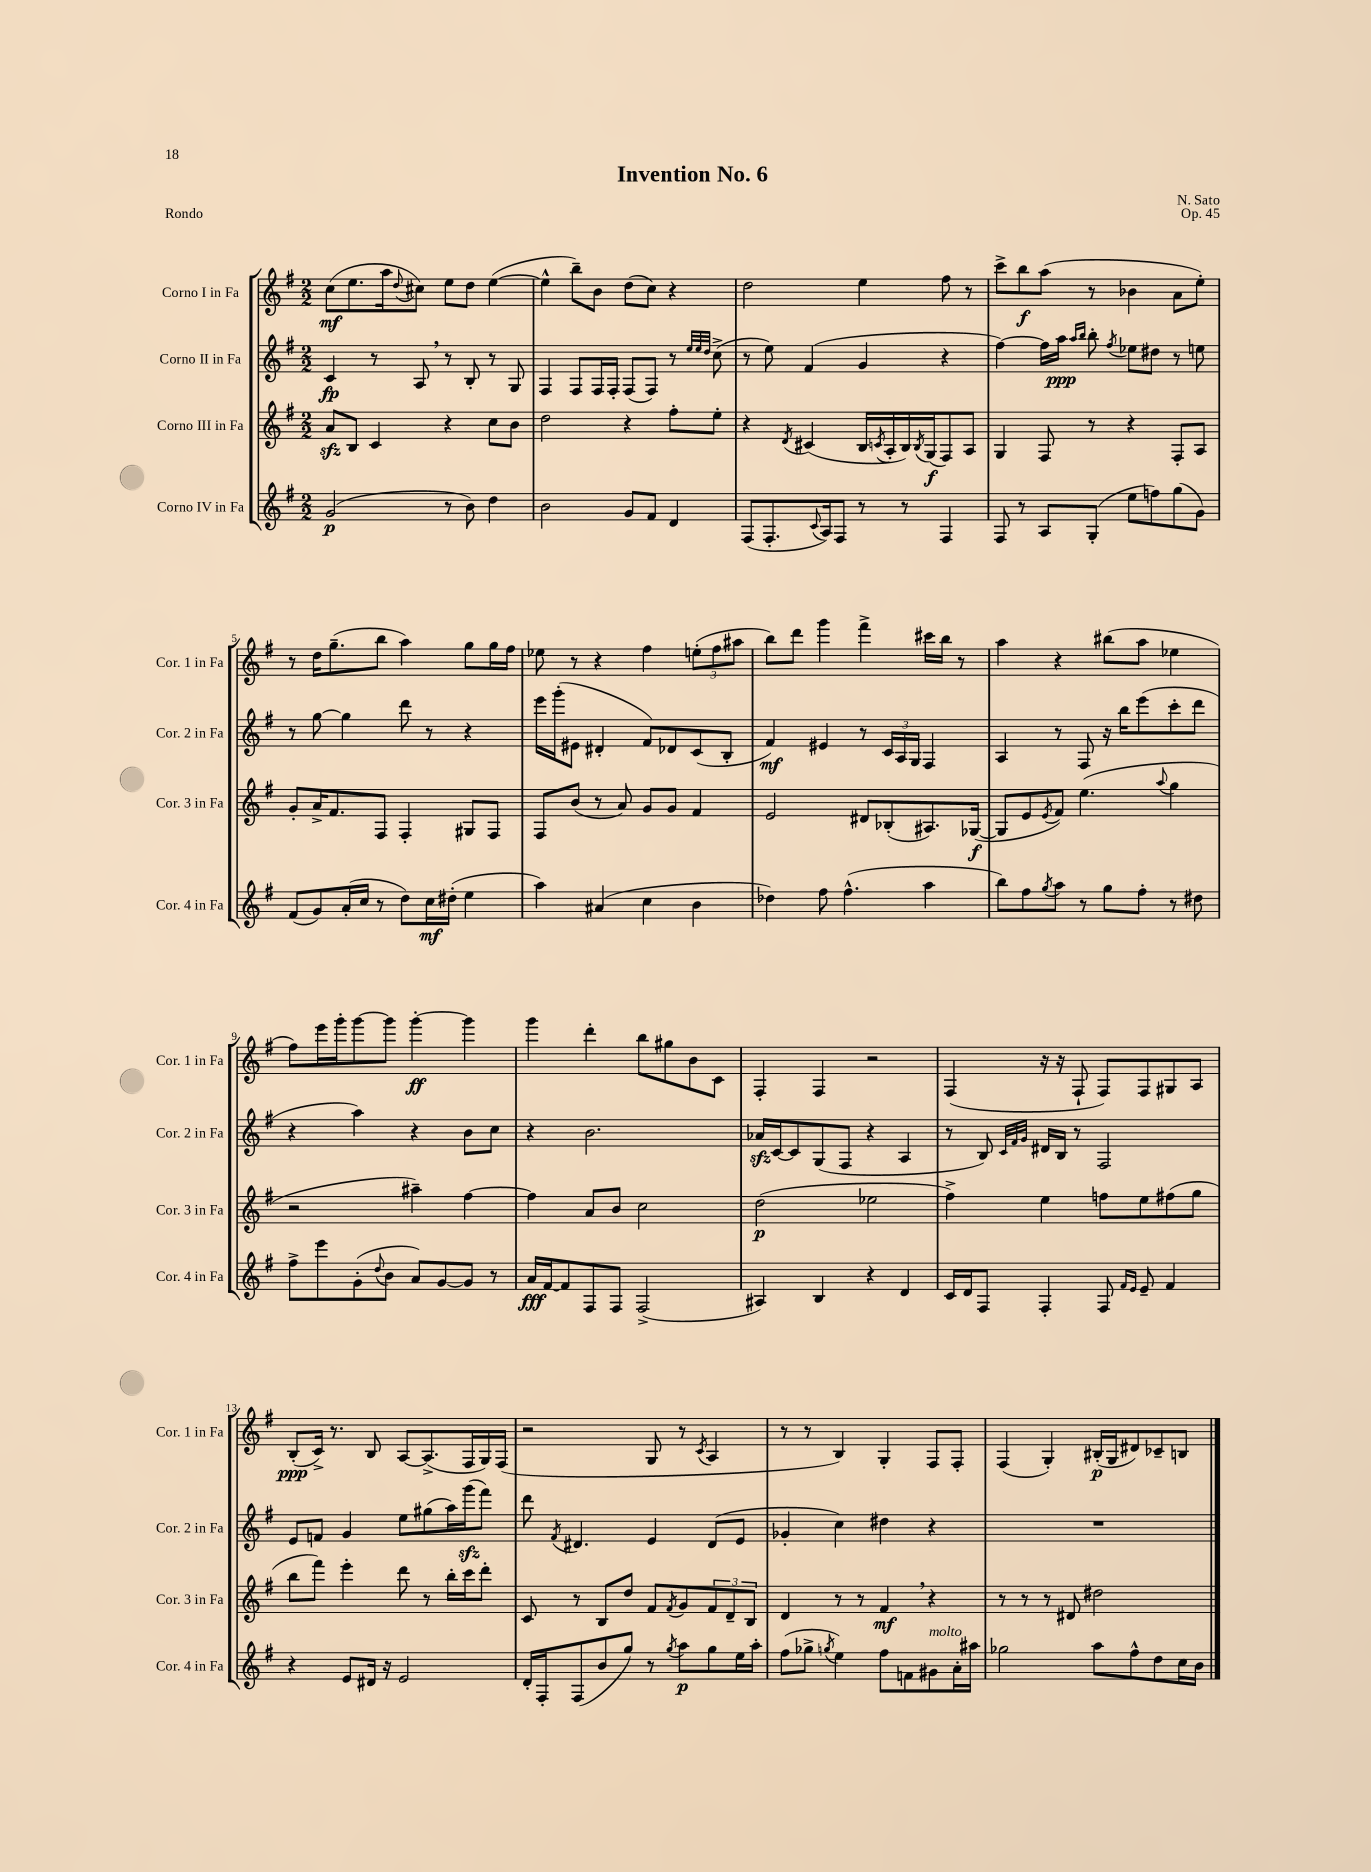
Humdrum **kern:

**kern	**dynam	**kern	**dynam	**kern	**dynam	**kern	**dynam
*part4	*part4	*part3	*part3	*part2	*part2	*part1	*part1
*staff4	*staff4	*staff3	*staff3	*staff2	*staff2	*staff1	*staff1
*I"Corno IV in Fa	*	*I"Corno III in Fa	*	*I"Corno II in Fa	*	*I"Corno I in Fa	*
*I'Cor. 4 in Fa	*	*I'Cor. 3 in Fa	*	*I'Cor. 2 in Fa	*	*I'Cor. 1 in Fa	*
*clefG2	*	*clefG2	*	*clefG2	*	*clefG2	*
*k[f#]	*	*k[f#]	*	*k[f#]	*	*k[f#]	*
*M2/2	*	*M2/2	*	*M2/2	*	*M2/2	*
=1	=1	=1	=1	=1	=1	=1	=1
(2g/	p	8azz/L	.	4c/	fp	(8cc\L	mf
.	.	8B/J	.	.	.	8.ee\	.
.	.	4c/	.	8r	.	.	.
.	.	.	.	.	.	16aa\k	.
.	.	.	.	.	.	8qqdd/	.
.	.	.	.	8A,/	.	8cc#X\J)	.
8r	.	4r	.	8r	.	8ee\L	.
8b\)	.	.	.	8B'/	.	8dd\J	.
4dd\	.	8cc\L	.	8r	.	([4ee\	.
.	.	8b\J	.	8G/	.	.	.
=2	=2	=2	=2	=2	=2	=2	=2
2b\	.	2dd\	.	4F#/	.	4ee^^\]	.
.	.	.	.	8F#/L	.	8bb~\L)	.
.	.	.	.	16F#/L	.	8b\J	.
.	.	.	.	16F#'/JJ	.	.	.
8g/L	.	4r	.	(8F#/L	.	(8dd\L	.
8f#/J	.	.	.	8F#/J)	.	8cc\J)	.
4d/	.	8ff#'\L	.	8r	.	4r	.
.	.	.	.	32qqee/LLL	.	.	.
.	.	.	.	32qqee/	.	.	.
.	.	.	.	32qqdd/JJJ	.	.	.
.	.	8ee'\J	.	(8cc^\	.	.	.
=3	=3	=3	=3	=3	=3	=3	=3
(8F#/L	.	4r	.	8r	.	2dd\	.
8.F#'/	.	.	.	8ee\)	.	.	.
.	.	8qd/	.	.	.	.	.
.	.	(4c#X/	.	(4f#/	.	.	.
8qqc/	.	.	.	.	.	.	.
16A/k)	.	.	.	.	.	.	.
8F#/J	.	.	.	.	.	.	.
8r	.	16B/LL	.	4g/	.	4ee\	.
.	.	8qcn/	.	.	.	.	.
.	.	16A'/	.	.	.	.	.
8r	.	16B/)	.	.	.	.	.
.	.	8qB/	.	.	.	.	.
.	.	(16G/J	f	.	.	.	.
4F#/	.	8F#/)	.	4r	.	8ff#\	.
.	.	8A/J	.	.	.	8r	.
=4	=4	=4	=4	=4	=4	=4	=4
8F#/	.	4G/	.	[4ff#\)	.	8ccc^\L	.
8r	.	.	.	.	.	8bb\	f
8A/L	.	8F#/	.	16ff#\LL]	.	(8aa\J	.
.	.	.	.	16aa\JJ	ppp	.	.
.	.	.	.	16qqaa/LL	.	.	.
.	.	.	.	16qqbb/JJ	.	.	.
(8G'/J	.	8r	.	8bb'\	.	8r	.
.	.	.	.	8qff#/	.	.	.
8ee\L	.	4r	.	8ee-X\L	.	4b-X\	.
8ffn\)	.	.	.	8dd#X\J	.	.	.
(8gg\	.	8F#'/L	.	8r	.	8a\L	.
8g\J)	.	8A/J	.	8een\	.	8ee'\J)	.
!!LO:LB:g=z
=5	=5	=5	=5	=5	=5	=5	=5
(8f#/L	.	8g'/L	.	8r	.	8r	.
8g/)	.	16a^/K	.	[8gg\	.	16dd\KL	.
.	.	8.f#/	.	.	.	(8.gg~\	.
(16a'/L	.	.	.	4gg\]	.	.	.
16cc/JJ	.	.	.	.	.	.	.
8r	.	8F#/J	.	.	.	8bb\J	.
8dd\L)	.	4F#'/	.	8ddd\	.	4aa\)	.
16cc\L	mf	.	.	8r	.	.	.
(16dd#X'\JJ	.	.	.	.	.	.	.
4ee\	.	8G#X/L	.	4r	.	8gg\L	.
.	.	8F#/J	.	.	.	16gg\L	.
.	.	.	.	.	.	16ff#\JJ	.
=6	=6	=6	=6	=6	=6	=6	=6
4aa\)	.	8F#/L	.	16eee\LL	.	8ee-X\	.
.	.	.	.	(16ggg'\J	.	.	.
.	.	(8b/J	.	8e#X\J	.	8r	.
(4a#X/	.	8r	.	4d#X'/	.	4r	.
.	.	8a/)	.	.	.	.	.
4cc\	.	8g/L	.	8f#/L)	.	4ff#\	.
.	.	8g/J	.	8d-X/	.	.	.
4b\	.	4f#/	.	(8c/	.	(12een'\L	.
.	.	.	.	.	.	12ff#\	.
.	.	.	.	8B'/J	.	.	.
.	.	.	.	.	.	12aa#X\J	.
=7	=7	=7	=7	=7	=7	=7	=7
4dd-X\)	.	2e/	.	4f#/)	mf	8bb\L)	.
.	.	.	.	.	.	8ddd\J	.
8ff#\	.	.	.	4e#X/	.	4ggg\	.
(4.ff#^^\	.	.	.	.	.	.	.
.	.	8d#X/L	.	8r	.	4fff#^\	.
.	.	(8B-X'/	.	24c/LL	.	.	.
.	.	.	.	24A/	.	.	.
.	.	.	.	24G/JJ	.	.	.
4aa\	.	8.A#X/)	.	4F#/	.	16ccc#X\LL	.
.	.	.	.	.	.	16bb\JJ	.
.	.	.	.	.	.	8r	.
.	.	([16G-X/Jk	f	.	.	.	.
=8	=8	=8	=8	=8	=8	=8	=8
8bb\L)	.	8G-/L]	.	4A/	.	4aa\	.
8ff#\	.	8e/	.	.	.	.	.
8qgg/	.	8qe/	.	.	.	.	.
8aa\J	.	8f#/J)	.	8r	.	4r	.
8r	.	(4.ee\	.	8F#/	.	.	.
8gg\L	.	.	.	16r	.	(8bb#X\L	.
.	.	.	.	16bb\KL	.	.	.
8ff#'\J	.	.	.	(8eee\	.	8aa\J	.
.	.	8qqaa/	.	.	.	.	.
8r	.	4gg\	.	8ccc'\	.	4ee-X\	.
8dd#X\	.	.	.	8ddd\J	.	.	.
!!LO:LB:g=z
=9	=9	=9	=9	=9	=9	=9	=9
8ff#^\L	.	2r	.	4r	.	8ff#\L)	.
8eee\	.	.	.	.	.	16eee\L	.
.	.	.	.	.	.	16ggg'\J	.
(8g'\	.	.	.	4aa\)	.	[8ggg\	.
8qqdd/	.	.	.	.	.	.	.
8b\J	.	.	.	.	.	8ggg\J]	.
8a/L)	.	4aa#X~\)	.	4r	.	[4ggg'\	ff
[8g/	.	.	.	.	.	.	.
8g/J]	.	[4ff#\	.	8b\L	.	4ggg\]	.
8r	.	.	.	8cc\J	.	.	.
=10	=10	=10	=10	=10	=10	=10	=10
16a/LL	fff	4ff#\]	.	4r	.	4ggg\	.
[16f#/J	.	.	.	.	.	.	.
8f#/]	.	.	.	.	.	.	.
8F#/	.	8a/L	.	2.b\	.	4ddd'\	.
8F#/J	.	8b/J	.	.	.	.	.
(2F#^/	.	2cc\	.	.	.	8bb\L	.
.	.	.	.	.	.	8gg#X\	.
.	.	.	.	.	.	8b\	.
.	.	.	.	.	.	8c\J	.
=11	=11	=11	=11	=11	=11	=11	=11
4A#X/)	.	(2dd\	p	16a-Xzz/LL	.	4F#'/	.
.	.	.	.	[16c/J	.	.	.
.	.	.	.	8c/]	.	.	.
4B/	.	.	.	(8G/	.	4F#/	.
.	.	.	.	8F#/J	.	.	.
4r	.	2ee-X\	.	4r	.	2r	.
4d/	.	.	.	4A/	.	.	.
=12	=12	=12	=12	=12	=12	=12	=12
16c/LL	.	4ff#^\)	.	8r	.	(4F#/	.
16d/J	.	.	.	.	.	.	.
8F#/J	.	.	.	8B/)	.	.	.
.	.	.	.	32qqc/LLL	.	.	.
.	.	.	.	32qqf#/	.	.	.
.	.	.	.	32qqg/JJJ	.	.	.
4F#'/	.	4ee\	.	16d#X/LL	.	16r	.
.	.	.	.	16B/JJ	.	16r	.
.	.	.	.	8r	.	8F#`/	.
8F#/	.	8ffn\L	.	2F#/	.	8F#/L)	.
16qqf#/LL	.	.	.	.	.	.	.
16qqe/JJ	.	.	.	.	.	.	.
8e~/	.	8ee\	.	.	.	8F#/	.
4f#/	.	(8ff#X\	.	.	.	8G#X/	.
.	.	8gg\J	.	.	.	8A/J	.
!!LO:LB:g=z
=13	=13	=13	=13	=13	=13	=13	=13
4r	.	8bb\L	.	8e/L	.	(8B'/L	ppp
.	.	8fff#\J)	.	8fn/J	.	16c^/Jk)	.
.	.	.	.	.	.	8.r	.
8e/L	.	4eee'\	.	4g/	.	.	.
16d#X/Jk	.	.	.	.	.	8B/	.
16r	.	.	.	.	.	.	.
2e/	.	8ddd\	.	8ee\L	.	[8A/L	.
.	.	8r	.	(8gg#X\	.	(8.A^/]	.
.	.	16bb'\LL	.	16aa\L)	.	.	.
.	.	16ccc\J	.	(16gggzz\J	.	16F#/L	.
.	.	8ddd'\J	.	8fff#\J)	.	16G/)	.
.	.	.	.	.	.	(16F#/JJ	.
=14	=14	=14	=14	=14	=14	=14	=14
16d'/LL	.	8c/	.	8ddd\	.	2r	.
16F#'/J	.	.	.	.	.	.	.
.	.	.	.	8qf#/	.	.	.
(8F#/	.	8r	.	4.d#X/	.	.	.
8b/	.	8B/L	.	.	.	.	.
8gg/J)	.	8dd/J	.	.	.	.	.
8r	.	8f#/L	.	4e/	.	8G/	.
8qgg/	.	8qf#/	.	.	.	.	.
8aa\L	p	8g/	.	.	.	8r	.
.	.	.	.	.	.	8qc/	.
8gg\	.	12f#/	.	(8d#/L	.	4A/	.
.	.	12d~/	.	.	.	.	.
16ee\L	.	.	.	8e/J	.	.	.
.	.	12B/J	.	.	.	.	.
16aa'\JJ	.	.	.	.	.	.	.
=15	=15	=15	=15	=15	=15	=15	=15
(8ff#\L	.	4d/	.	4g-X'/	.	8r	.
8gg-X^\J	.	.	.	.	.	8r	.
8qggn/	.	.	.	.	.	.	.
4ee\)	.	8r	.	4cc\)	.	4B/)	.
.	.	8r	.	.	.	.	.
8ff#\L	.	4f#,/	mf	4dd#X\	.	4G'/	.
8fn\	.	.	.	.	.	.	.
!LO:TX:a:i:t=molto	!	!	!	!	!	!	!
8g#X\	.	4r	.	4r	.	8F#/L	.
16a'\L	.	.	.	.	.	8F#'/J	.
16aa#X\JJ	.	.	.	.	.	.	.
=16	=16	=16	=16	=16	=16	=16	=16
2gg-X\	.	8r	.	1r	.	(4F#/	.
.	.	8r	.	.	.	.	.
.	.	8r	.	.	.	4G'/)	.
.	.	8d#X/	.	.	.	.	.
8aa\L	.	2dd#X\	.	.	.	(16B#X'/LL	p
.	.	.	.	.	.	16G/J	.
8ff#^^\	.	.	.	.	.	8d#X/)	.
8dd\	.	.	.	.	.	8c-X~/	.
16cc\L	.	.	.	.	.	8Bn/J	.
16b\JJ	.	.	.	.	.	.	.
==	==	==	==	==	==	==	==
*-	*-	*-	*-	*-	*-	*-	*-
